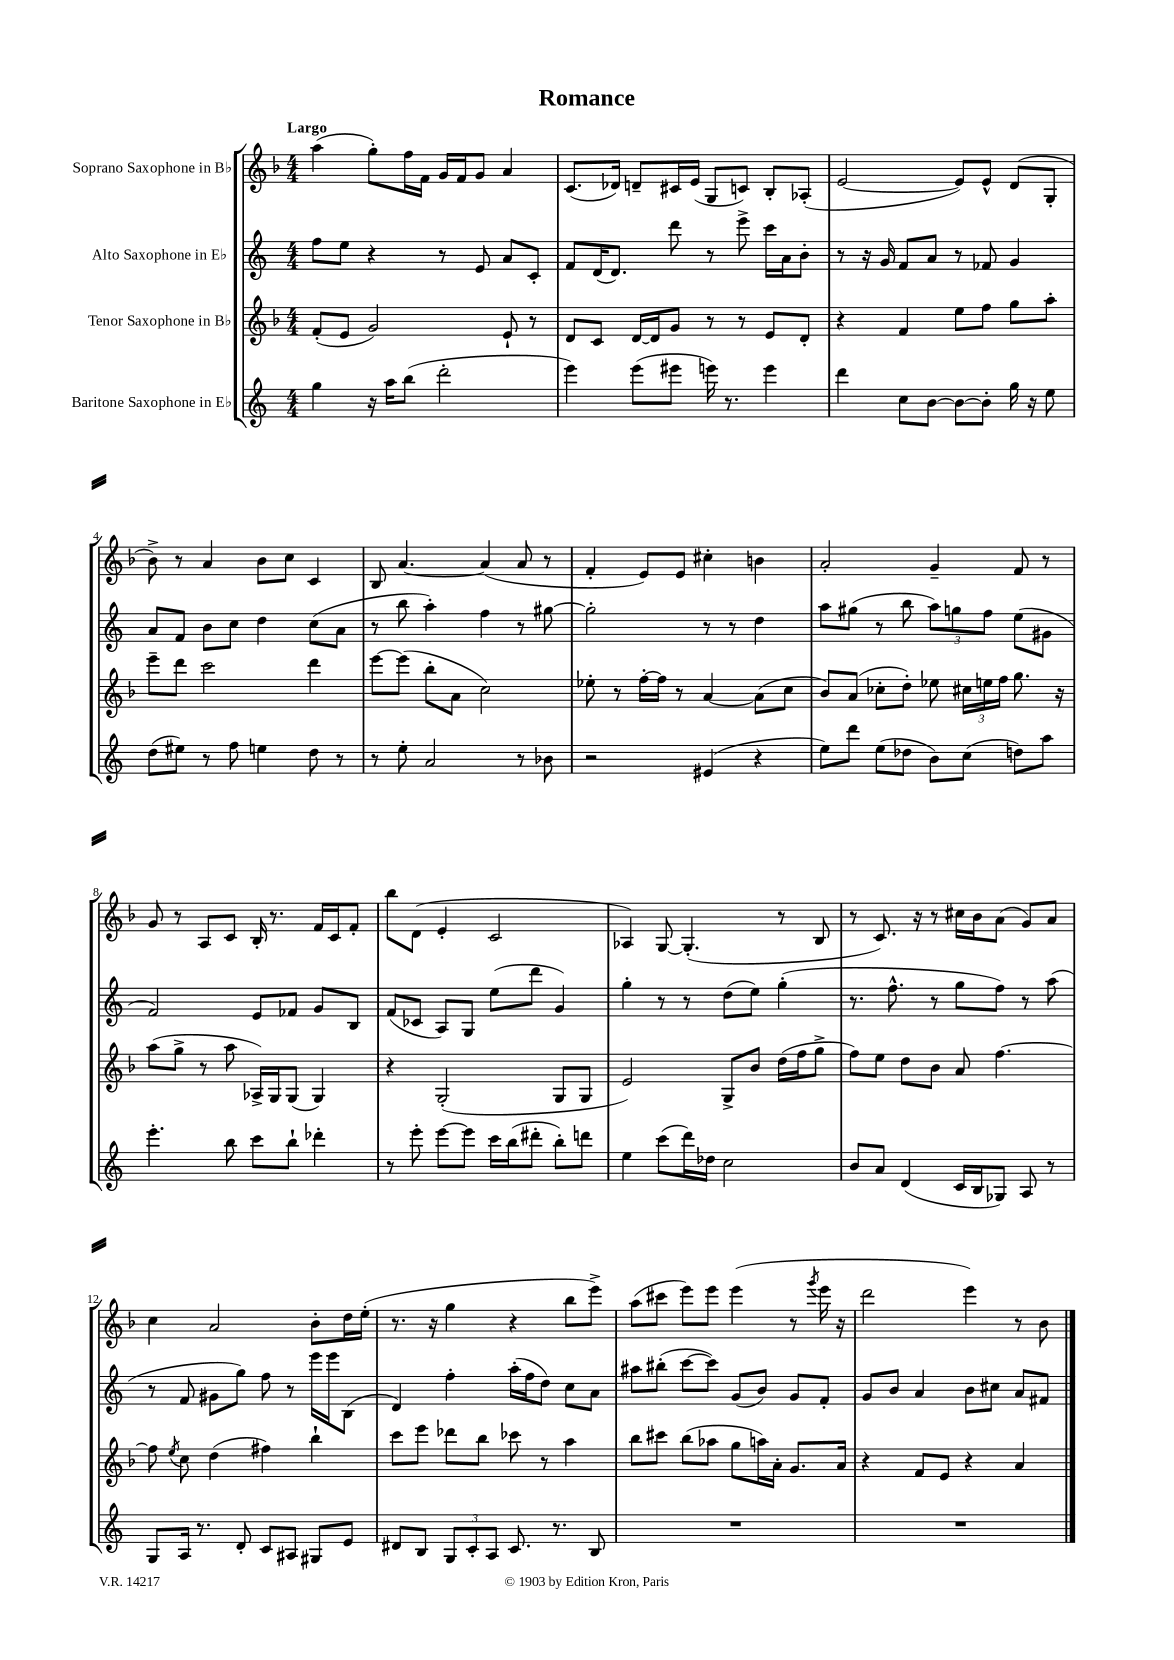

**kern	**kern	**kern	**kern
*staff4	*staff3	*staff2	*staff1
*clefG2	*clefG2	*clefG2	*clefG2
*k[]	*k[b-]	*k[]	*k[b-]
*M4/4	*M4/4	*M4/4	*M4/4
4gg\	(8f'/L	8ff\L	(4aa\
.	8e/J	8ee\J	.
16r	2g/)	4r	8gg'\L)
16aa\LK	.	.	.
(8bb\J	.	.	16ff\L
.	.	.	16f\JJ
2ddd'\	.	8r	16g/LL
.	.	.	16f/J
.	.	8e/	8g/J
.	8e`/	8a/L	4a/
.	8r	8c'/J	.
=	=	=	=
4eee\)	8d/L	8f/L	(8.c/L
.	8c/J	(16d/K	.
.	.	8.d/J)	16d-/Jk)
(8eee\L	[16d/LL	.	8d~/L
.	16d/]J	.	.
8eee#\J	8g/J	8ddd\	16c#/L
.	.	.	(16e/JJ
16eee\)	8r	8r	8G/L
8.r	.	.	.
.	8r	8eee^\	8c/J)
4eee\	8e/L	16ccc\LL	8B-'/L
.	.	16a\J	.
.	8d'/J	8b'\J	(8A-'/J
=	=	=	=
4ddd\	4r	8r	[2e/
.	.	16r	.
.	.	16g/	.
8cc\L	4f/	8f/L	.
[8b\J	.	8a/J	.
8b\_L	8ee\L	8r	8e/]L)
8b'\]J	8ff\J	8f-/	8e^^/J
16gg\	8gg\L	4g/	(8d/L
16r	.	.	.
8ee\	8aa'\J	.	8G'/J
=	=	=	=
(8dd\L	8eee~\L	8a/L	8b-^\)
8ee#\J)	8ddd\J	8f/J	8r
8r	2ccc\	8b\L	4a/
8ff\	.	8cc\J	.
4ee\	.	4dd\	8b-\L
.	.	.	8cc\J
8dd\	4ddd\	(8cc\L	4c/
8r	.	8a\J	.
=	=	=	=
8r	[8eee\L	8r	8B-/
8ee'\	(8eee\]J	8bb\	[4.a/
2a/	8bb-'\L	4aa'\)	.
.	8a\J	.	.
.	2cc\)	4ff\	(4a/]
8r	.	8r	8a/
8b-\	.	[8gg#\	8r
=	=	=	=
2r	8ee-'\	2gg#'\]	4f'/
.	8r	.	.
.	[16ff'\LL	.	8e/L)
.	16ff\]JJ	.	.
.	8r	.	8e/J
(4e#/	[4a/	8r	4cc#'\
.	.	8r	.
4r	(8a\]L	4dd\	4b\
.	8cc\J	.	.
=	=	=	=
8ee\L)	8b-/L)	8aa\L	2a'/
8ddd\J	(8a/J	(8gg#\J	.
(8ee\L	8cc-'\L	8r	.
8dd-\J	8dd'\J)	8bb\	.
8b\L)	8ee-\	12aa\L)	4g~/
.	.	12gg\	.
(8cc\J	24cc#\LL	.	.
.	24ee\	12ff\J	.
.	24ff\JJ	.	.
8dd\L)	8.gg\	(8ee\L	8f/
8aa\J	.	8g#\J	8r
.	16r	.	.
=	=	=	=
4.eee'\	(8aa\L	2f/)	8g/
.	8gg^\J	.	8r
.	8r	.	8A/L
8bb\	8aa\	.	8c/J
8ccc\L	16A-^/LL)	8e/L	16B-'/
.	16G/J	.	8.r
8bb`\J	(8G/J	8f-/J	.
4ddd-'\	4G/)	8g/L	16f/LL
.	.	.	16c/J
.	.	8B/J	8f'/J
=	=	=	=
8r	4r	(8f/L	8bb-\L
8eee'\	.	8c-/J	(8d\J
[8eee\L	(2G'/	8A/L)	4e'/
8eee\]J	.	8G/J	.
16ccc\LL	.	(8ee\L	2c/
(16bb\J	.	.	.
8ddd#'\J	.	8ddd\J	.
8bb'\L)	8G/L	4g/)	.
8ddd\J	8G/J	.	.
=	=	=	=
4ee\	2e/)	4gg'\	4A-/)
(8ccc\L	.	8r	[8G/
16ddd\L)	.	8r	(4.G'/]
16dd-\JJ	.	.	.
2cc\	8G^/L	(8dd\L	.
.	8b-/J	8ee\J)	.
.	(16dd\LL	(4gg'\	8r
.	16ff\J	.	.
.	8gg^\J	.	8B-/
=	=	=	=
8b/L	8ff\L)	8.r	8r
8a/J	8ee\J	.	8.c/)
.	.	8.ff^^\	.
(4d/	8dd\L	.	.
.	.	.	16r
.	8b-\J	8r	8r
16c/LL	8a/	8gg\L	16cc#\LL
16B/J	.	.	16b-\J
8G-/J)	[4.ff\	8ff\J)	(8a\J
8A/	.	8r	8g/L)
8r	.	(8aa\	8a/J
=	=	=	=
8G/L	8ff\]	8r	4cc\
.	8qee/	.	.
16A/Jk	8cc\	8f/	.
8.r	.	.	.
.	(4dd\	8g#\L	2a/
8d'/	.	8gg\J)	.
8c/L	4ff#\)	8ff\	.
8A#/J	.	8r	.
8G#/L	4bb-`\	16eee\LL	8b-'\L
.	.	16eee\J	.
8e/J	.	(8B\J	16dd\L
.	.	.	(16ee'\JJ
=	=	=	=
8d#/L	8ccc\L	4d/)	8.r
8B/J	8eee\J	.	.
.	.	.	16r
12G/L	8ddd-\L	4ff'\	4gg\
12c'/	.	.	.
.	8bb-\J	.	.
12A/J	.	.	.
8.c/	8ccc-\	(16aa'\LL	4r
.	.	16ff\J	.
.	8r	8dd\J)	.
8.r	.	.	.
.	4aa\	8cc\L	8bb-\L
8B/	.	8a\J	8eee^\J)
=	=	=	=
1r	8bb-\L	8aa#\L	(8aa\L
.	8ccc#\J	(8bb#'\J	8ccc#\J
.	(8bb-\L	[8ccc\L	8eee\L)
.	8aa-\J	8ccc\]J)	8eee\J
.	8gg\L	(8g/L	(4eee\
.	16aa\L)	8b/J)	.
.	16a'\JJ	.	.
.	8.g/L	8g/L	8r
.	.	.	8qggg/
.	.	8f'/J	16eee\
.	16a/Jk	.	16r
=	=	=	=
1r	4r	8g/L	2ddd\
.	.	8b/J	.
.	8f/L	4a/	.
.	8e/J	.	.
.	4r	8b\L	4eee\)
.	.	8cc#\J	.
.	4a/	8a/L	8r
.	.	8f#/J	8b-\
==	==	==	==
*-	*-	*-	*-
